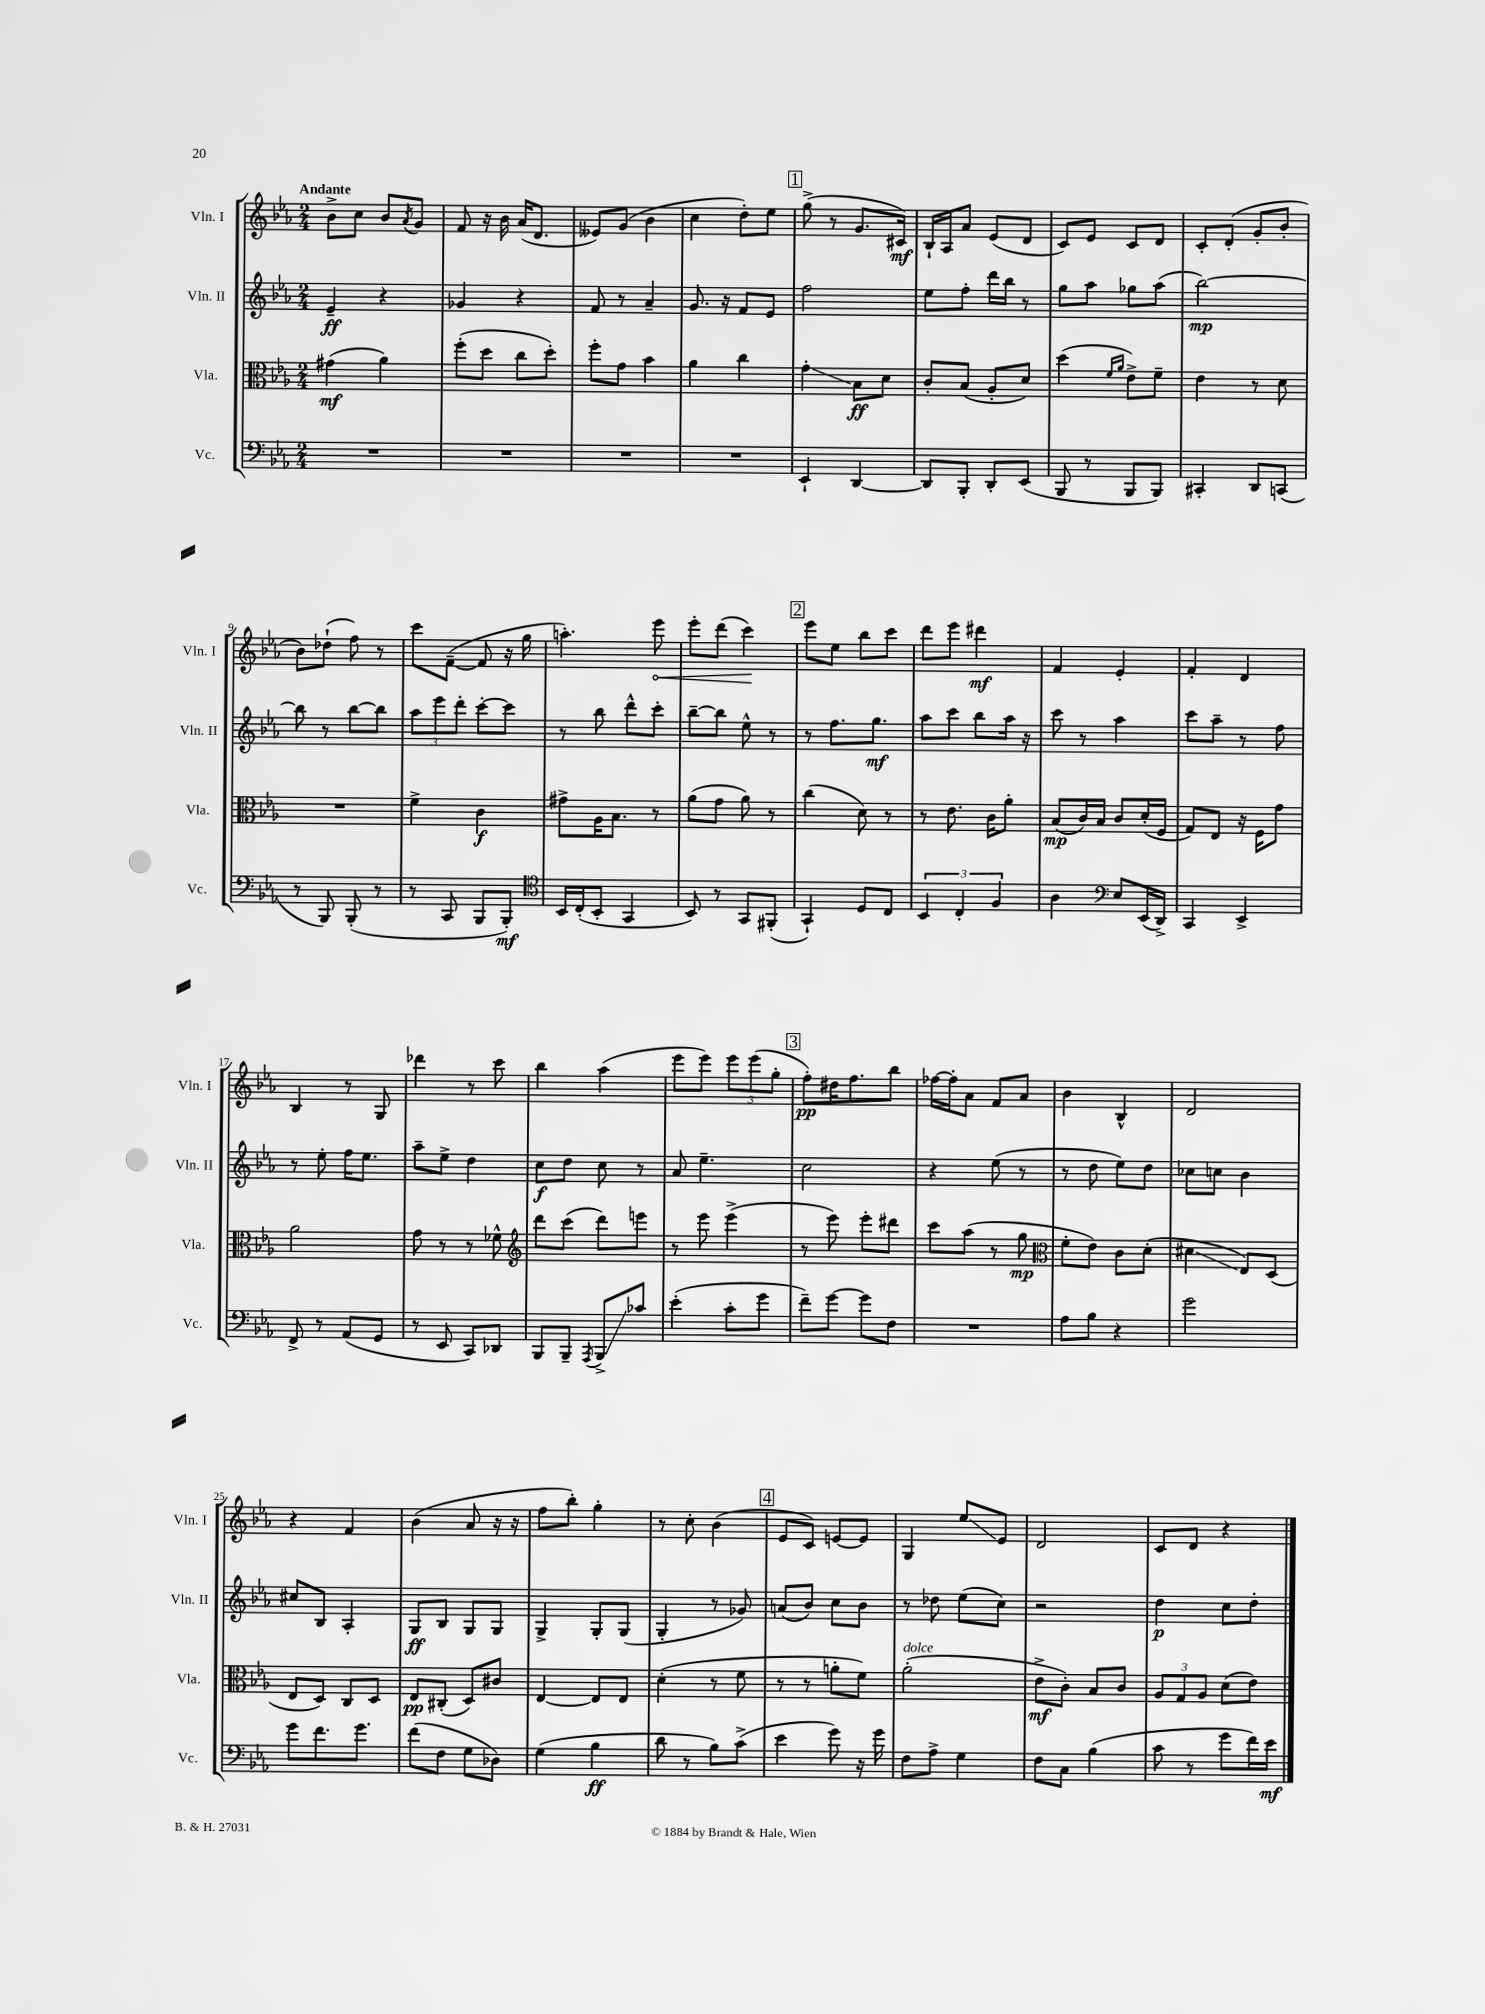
<<
\new StaffGroup <<
\new Staff = "s0" \with { instrumentName = "Vln. I" shortInstrumentName = "Vln. I" } {
    \clef treble \key ees \major \numericTimeSignature \time 2/4 \tempo "Andante"
    bes'8-> c''8 bes'8 \acciaccatura { aes'8 } g'8 |
    f'8 r16 bes'16 aes'16( d'8. |
    eeses'8) g'8( bes'4 |
    c''4 d''8-.) ees''8 |
    \mark \markup { \box "1" } g''8->( r8 g'8. cis'16\mf) |
    bes16-! aes16 aes'8 ees'8( d'8 |
    c'8) ees'8 c'8 d'8 |
    c'8-. d'8-.( g'8-. bes'8-. |
    bes'8) des''8-!( f''8) r8 |
    c'''8 f'8~--( f'8 r16 g''16 |
    a''4.-.) \once \override Hairpin.circled-tip = ##t ees'''8\< |
    ees'''8-. d'''8( c'''4\!) |
    \mark \markup { \box "2" } ees'''8 ees''8 bes''8 c'''8 |
    d'''8 ees'''8 dis'''4\mf |
    f'4 ees'4-. |
    f'4-. d'4 |
    bes4 r8 g8 |
    des'''4 r8 c'''8 |
    bes''4 aes''4( |
    ees'''8 ees'''8) \tuplet 3/2 { ees'''8 ees'''8( g''8-. } |
    \mark \markup { \box "3" } f''8-.\pp) dis''16 f''8. bes''8 |
    fes''16~ fes''16-. aes'8 f'8 aes'8 |
    bes'4 bes4-^ |
    d'2 |
    r4 f'4 |
    bes'4( aes'8 r16 r16 |
    f''8 bes''8-.) g''4-. |
    r8 c''8-. bes'4( |
    \mark \markup { \box "4" } ees'8 c'8) e'8~ e'8 |
    g4 ees''8\glissando ees'8 |
    d'2 |
    c'8 d'8 r4 \bar "|." |
}
\new Staff = "s1" \with { instrumentName = "Vln. II" shortInstrumentName = "Vln. II" } {
    \clef treble \key ees \major \numericTimeSignature \time 2/4
    ees'4--\ff r4 |
    ges'4 r4 |
    f'8 r8 aes'4-- |
    g'8. r16 f'8 ees'8 |
    \mark \markup { \box "1" } f''2 |
    ees''8 f''8-. d'''16 bes''16 r8 |
    g''8 aes''8 ges''8 aes''8( |
    bes''2~\mp) |
    bes''8 r8 bes''8~ bes''8 |
    \tuplet 3/2 { aes''8 ees'''8 d'''8-. } c'''8~-. c'''8 |
    r8 bes''8 d'''8-^ c'''8-. |
    bes''8~-- bes''8 ees''8-^ r8 |
    \mark \markup { \box "2" } r8 f''8. g''8.\mf |
    aes''8 c'''8 bes''8 aes''16 r16 |
    c'''8 r8 aes''4 |
    c'''8 aes''8-- r8 f''8 |
    r8 ees''8-. f''16 ees''8. |
    aes''8-- ees''8-> d''4 |
    c''8\f d''8 c''8 r8 |
    aes'8 ees''4.-- |
    \mark \markup { \box "3" } c''2 |
    r4 ees''8( r8 |
    r8 d''8 ees''8) d''8 |
    ces''8 c''8 bes'4 |
    cis''8 bes8 aes4-. |
    g8\ff bes8 g8 g8 |
    g4-> g8-. g8( |
    g4-. r8 ges'8) |
    \mark \markup { \box "4" } a'8( bes'8) c''8 bes'8 |
    r8 des''8 ees''8( c''8) |
    r2 |
    d''4\p c''8 d''8-. \bar "|." |
}
\new Staff = "s2" \with { instrumentName = "Vla." shortInstrumentName = "Vla." } {
    \clef alto \key ees \major \numericTimeSignature \time 2/4
    gis'4\mf( aes'4) |
    f''8-.( d''8 c''8 d''8-.) |
    f''8-. g'8 bes'4 |
    aes'4 c''4 |
    \mark \markup { \box "1" } g'4-.\glissando bes8\ff d'8 |
    c'8-. bes8( aes8-. d'8) |
    d''4( \grace { f'16 aes'16 } ees'8->) f'8-- |
    ees'4 r8 d'8 |
    R2 |
    f'4-> c'4\f |
    gis'8-> aes16 bes8. r8 |
    aes'8( g'8 aes'8) r8 |
    \mark \markup { \box "2" } c''4( d'8) r8 |
    r8 ees'8. c'16 aes'8-. |
    bes8\mp( c'16) bes16 c'8 d'16-.( f16 |
    g8) ees8 r16 f16 g'8 |
    aes'2 |
    g'8 r8 r8 fes'8-^ |
    \clef treble d'''8 c'''8( d'''8) e'''8 |
    r8 ees'''8 ees'''4->( |
    \mark \markup { \box "3" } r8 ees'''8) ees'''8-. dis'''8 |
    c'''8 aes''8( r8 g''8\mp |
    \clef alto f'8-. ees'8) c'8 d'8-.( |
    dis'4\glissando ees8) d8( |
    ees8 d8) c8 d8 |
    ees8\pp cis8-.( d8) cis'8 |
    ees4~ ees8 ees8 |
    d'4-.( r8 f'8 |
    \mark \markup { \box "4" } r8 r8 a'8-. f'8) |
    aes'2-.^\markup { \italic "dolce" }( |
    ees'8->\mf c'8-.) bes8 c'8 |
    \tuplet 3/2 { aes8 g8 aes8 } d'8( ees'8) \bar "|." |
}
\new Staff = "s3" \with { instrumentName = "Vc." shortInstrumentName = "Vc." } {
    \clef bass \key ees \major \numericTimeSignature \time 2/4
    R2 |
    R2 |
    R2 |
    R2 |
    \mark \markup { \box "1" } ees,4-! d,4~ |
    d,8 bes,,8-. d,8-. ees,8( |
    bes,,8 r8 bes,,8 bes,,8) |
    cis,4-. d,8 c,8( |
    r8 bes,,8) bes,,8-.( r8 |
    r8 c,8 bes,,8 bes,,8-.\mf) |
    \clef tenor bes,16 c16-.( bes,8-. g,4 |
    bes,8) r8 g,8 fis,8-.( |
    \mark \markup { \box "2" } g,4-!) d8 c8 |
    \tuplet 3/2 { bes,4 c4-. f4 } |
    aes4 \clef bass ees8 ees,16( d,16->) |
    c,4 ees,4-> |
    f,8-> r8 aes,8( g,8 |
    r8 ees,8 c,8) des,8 |
    bes,,8 bes,,8-- \acciaccatura { aes,,8 } bes,,8->\glissando ces'8 |
    ees'4-.( c'8-. g'8 |
    \mark \markup { \box "3" } f'8--) g'8~ g'8 f8 |
    R2 |
    aes8 bes8 r4 |
    g'2 |
    g'8 f'8. g'8. |
    f'8( f8 g8 des8) |
    g4( bes4\ff |
    d'8 r8 bes8) c'8->( |
    \mark \markup { \box "4" } ees'4 g'8) r16 g'16 |
    f8 aes8-> g4 |
    f8 c8 bes4( |
    c'8 r8 g'8 f'16) ees'16\mf \bar "|." |
}
>>
>>
